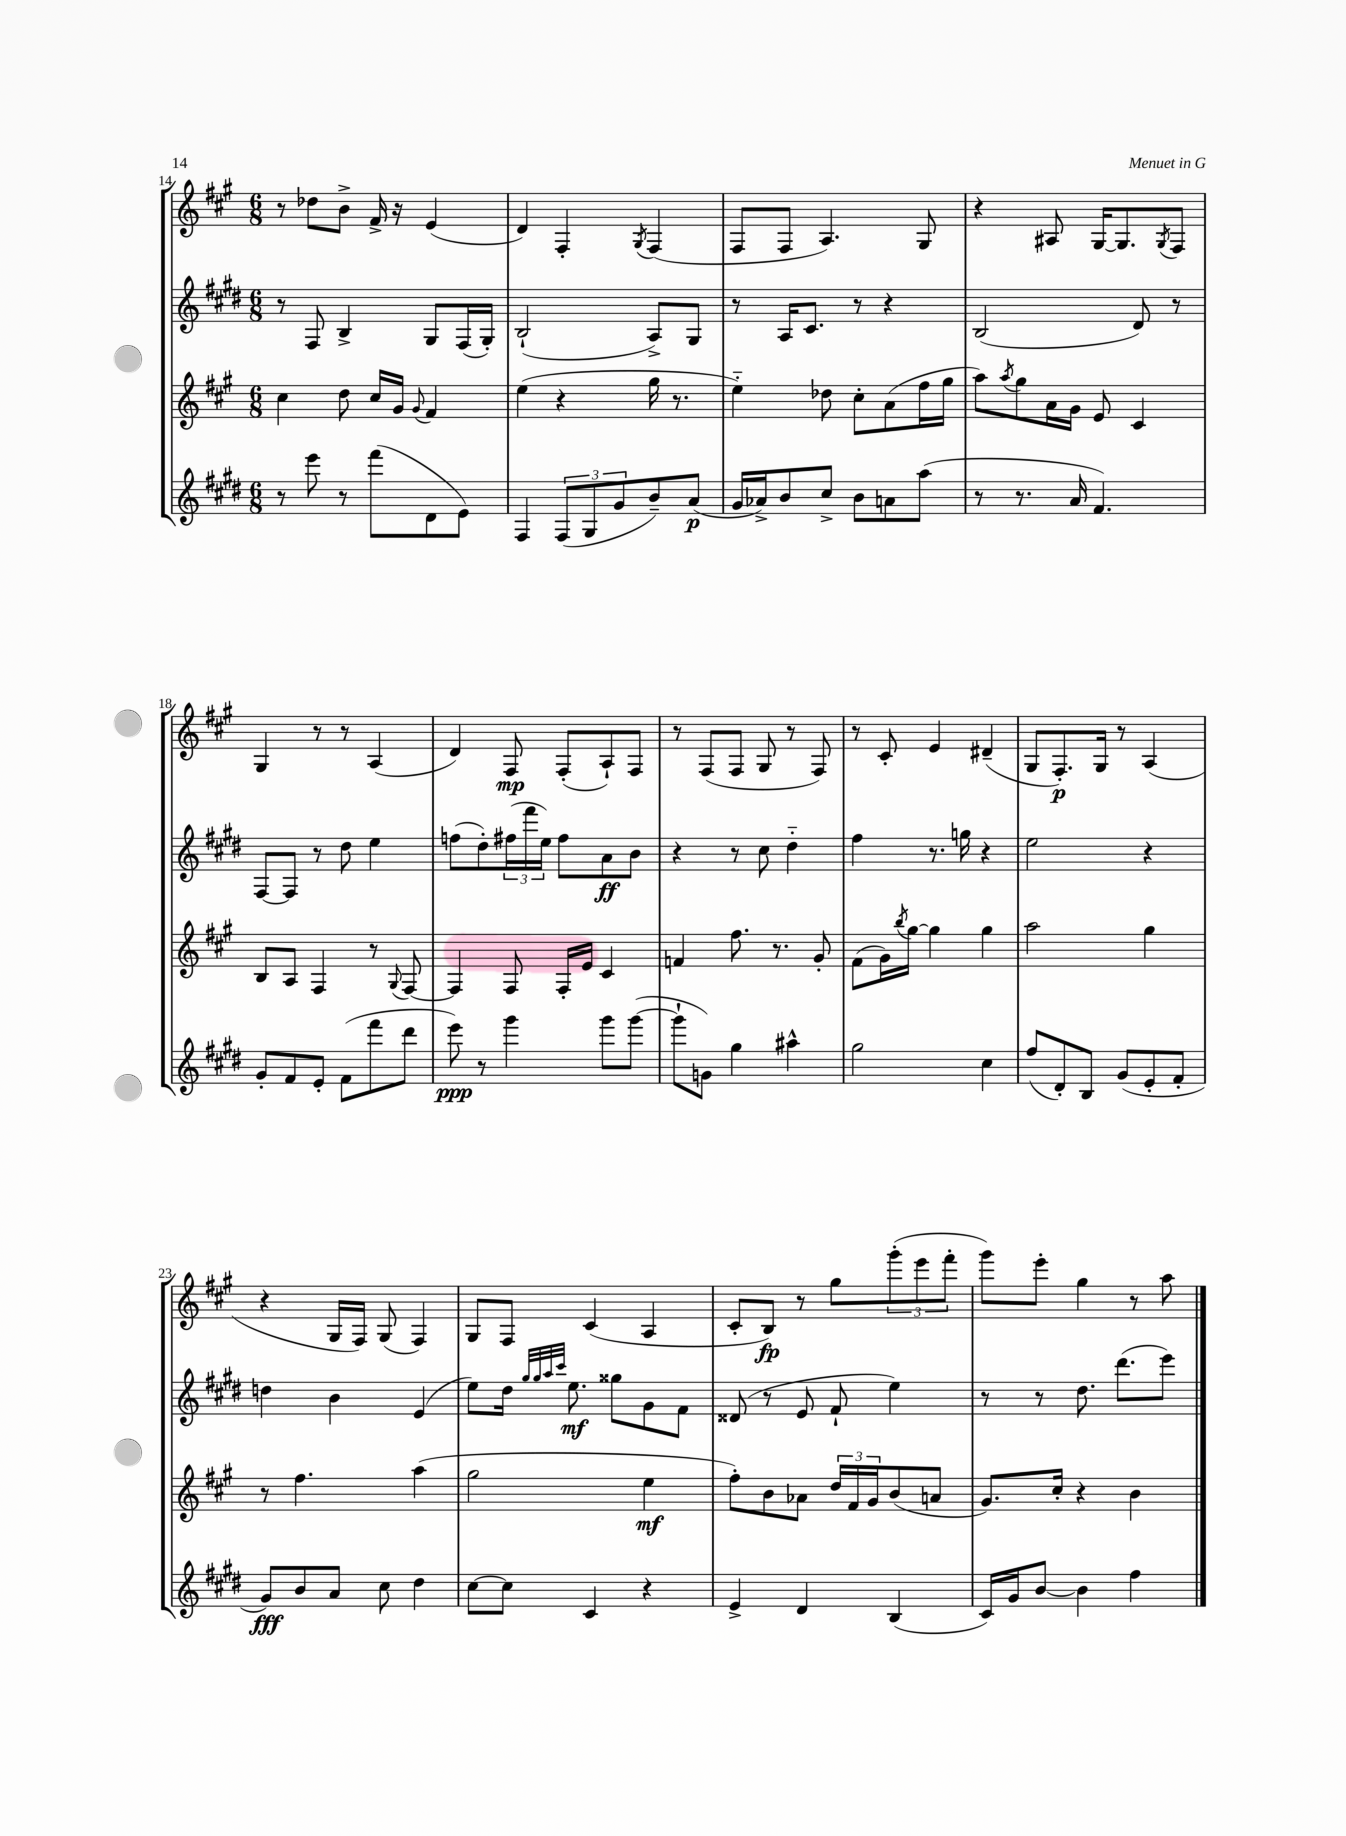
<<
\new StaffGroup <<
\new Staff = "s0" {
    \clef treble \key a \major \numericTimeSignature \time 6/8
    r8 des''8 b'8-> fis'16-> r16 e'4( |
    d'4) fis4-. \acciaccatura { gis8 } fis4( |
    fis8 fis8 a4.) gis8 |
    r4 ais8 gis16~ gis8. \acciaccatura { gis8 } fis8 |
    gis4 r8 r8 a4( |
    d'4) fis8\mp fis8-.( a8-!) fis8 |
    r8 fis8( fis8 gis8 r8 fis8) |
    r8 cis'8-. e'4 dis'4--( |
    gis8 fis8.-.\p) gis16 r8 a4( |
    r4 gis16 fis16) gis8( fis4) |
    gis8 fis8 cis'4( a4 |
    cis'8-. b8\fp) r8 gis''8 \tuplet 3/2 { gis'''8-.( e'''8 fis'''8-. } |
    gis'''8) e'''8-. gis''4 r8 a''8 \bar "|." |
}
\new Staff = "s1" {
    \clef treble \key e \major \numericTimeSignature \time 6/8
    r8 fis8 b4-> gis8 fis16( gis16-.) |
    b2-!( a8->) gis8 |
    r8 a16 cis'8. r8 r4 |
    b2( dis'8) r8 |
    fis8~ fis8 r8 dis''8 e''4 |
    f''8( dis''8-.) \tuplet 3/2 { fis''16( fis'''16 e''16) } fis''8 a'8\ff b'8 |
    r4 r8 cis''8 dis''4-_ |
    fis''4 r8. g''16 r4 |
    e''2 r4 |
    d''4 b'4 e'4( |
    e''8) dis''16 \grace { gis''32 gis''32 a''32 cis'''32 } e''8.\mf gisis''8 gis'8 fis'8 |
    disis'8( r8 e'8 fis'8-! e''4) |
    r8 r8 dis''8. dis'''8.( e'''8) \bar "|." |
}
\new Staff = "s2" {
    \clef treble \key a \major \numericTimeSignature \time 6/8
    cis''4 d''8 cis''16 gis'16 \appoggiatura { gis'8 } fis'4 |
    e''4( r4 gis''16 r8. |
    e''4-_) des''8 cis''8-. a'8( fis''16 gis''16 |
    a''8) \acciaccatura { a''8 } gis''8 a'16 gis'16 e'8 cis'4 |
    b8 a8 fis4 r8 \appoggiatura { gis8 } fis8~ |
    fis4 fis8 fis16-. e'16 cis'4 |
    f'4 fis''8. r8. gis'8-. |
    fis'8( gis'16) \acciaccatura { b''8 } gis''16~ gis''4 gis''4 |
    a''2 gis''4 |
    r8 fis''4. a''4( |
    gis''2 e''4\mf |
    fis''8-.) b'8 aes'8 \tuplet 3/2 { d''16 fis'16 gis'16 } b'8( a'8 |
    gis'8.) cis''16-. r4 b'4 \bar "|." |
}
\new Staff = "s3" {
    \clef treble \key e \major \numericTimeSignature \time 6/8
    r8 e'''8 r8 fis'''8( dis'8 e'8) |
    fis4 \tuplet 3/2 { fis8( gis8 gis'8 } b'8--) a'8\p( |
    gis'16 aes'16->) b'8 cis''8-> b'8 a'8 a''8( |
    r8 r8. a'16 fis'4.) |
    gis'8-. fis'8 e'8-. fis'8( fis'''8 dis'''8 |
    e'''8\ppp) r8 gis'''4 gis'''8 gis'''8~( |
    gis'''8-! g'8) gis''4 ais''4-^ |
    gis''2 cis''4 |
    fis''8( dis'8-.) b8 gis'8( e'8-. fis'8-. |
    gis'8\fff) b'8 a'8 cis''8 dis''4 |
    cis''8~ cis''8 cis'4 r4 |
    e'4-> dis'4 b4( |
    cis'16) gis'16 b'8~ b'4 fis''4 \bar "|." |
}
>>
>>
\layout { \context { \Score currentBarNumber = #14 } }
